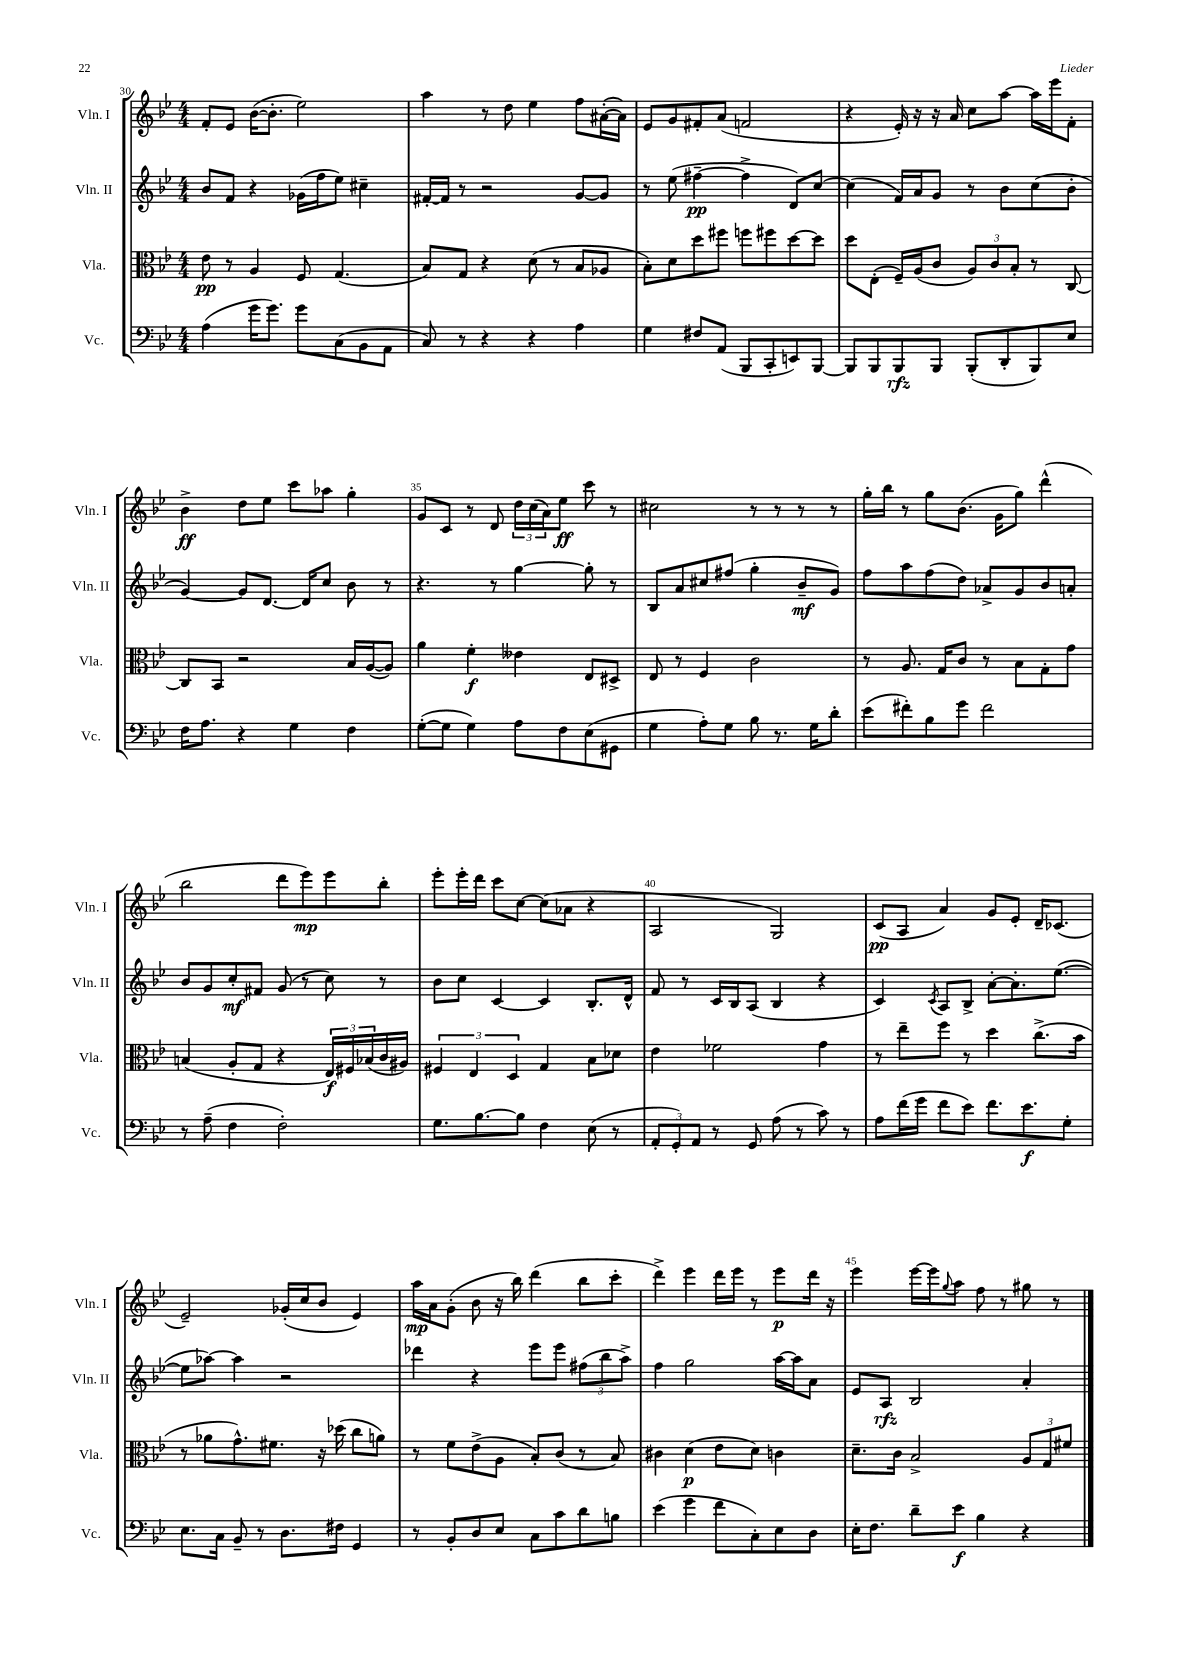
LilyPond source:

<<
\new StaffGroup <<
\new Staff = "s0" \with { instrumentName = "Vln. I" shortInstrumentName = "Vln. I" } {
    \clef treble \key bes \major \numericTimeSignature \time 4/4
    f'8-. ees'8 bes'16~( bes'8.-. ees''2) |
    a''4 r8 d''8 ees''4 f''8 ais'16~-.( ais'16) |
    ees'8 g'8 fis'8-. a'8( f'2 |
    r4 ees'16-.) r16 r16 a'16 c''8 a''8~ a''16 ees'''16 f'8-. |
    bes'4->\ff d''8 ees''8 c'''8 aes''8 g''4-. |
    g'8 c'8 r8 d'8 \tuplet 3/2 { d''16 c''16( a'16) } ees''8\ff c'''8 r8 |
    cis''2 r8 r8 r8 r8 |
    g''16-. bes''16 r8 g''8 bes'8.( g'16 g''8) d'''4-^( |
    bes''2 d'''8 ees'''8\mp) ees'''8 bes''8-. |
    ees'''8-. ees'''16-. d'''16 c'''8 c''8~ c''8( aes'8 r4 |
    a2 g2) |
    c'8\pp( a8 a'4) g'8 ees'8-. d'16-- ces'8.( |
    ees'2--) ges'16-.( c''16 bes'8 ees'4) |
    a''16\mp a'16 g'8-.( bes'8 r16 bes''16) d'''4( bes''8 c'''8-. |
    d'''4->) ees'''4 d'''16 ees'''16 r8 ees'''8\p d'''16 r16 |
    ees'''4 ees'''16~ ees'''16 \appoggiatura { g''8 } a''8 f''8 r8 gis''8 r8 \bar "|." |
}
\new Staff = "s1" \with { instrumentName = "Vln. II" shortInstrumentName = "Vln. II" } {
    \clef treble \key bes \major \numericTimeSignature \time 4/4
    bes'8 f'8 r4 ges'16( f''16 ees''8) cis''4-- |
    fis'16~-. fis'16 r8 r2 g'8~ g'8 |
    r8 ees''8( fis''4~--\pp fis''4-> d'8) c''8~ |
    c''4( f'16) a'16 g'8 r8 bes'8 c''8( bes'8-. |
    g'4~) g'8 d'8.~ d'16 c''8 bes'8 r8 |
    r4. r8 g''4~ g''8-. r8 |
    bes8 a'8 cis''8 fis''8( g''4-. bes'8--\mf g'8) |
    f''8 a''8 f''8( d''8) aes'8-> g'8 bes'8 a'8-. |
    bes'8 g'8 c''8-.\mf fis'8 g'8( r8 c''8) r8 |
    bes'8 c''8 c'4~ c'4 bes8.-. d'16-^ |
    f'8 r8 c'16 bes16 a8( bes4 r4 |
    c'4) \acciaccatura { c'8 } a8 bes8-> a'8~-. a'8.-. ees''8.~( |
    ees''8 aes''8~) aes''4 r2 |
    des'''4 r4 ees'''8 ees'''8 \tuplet 3/2 { fis''8( bes''8 a''8->) } |
    f''4 g''2 a''16~ a''16 a'8 |
    ees'8 a8\rfz bes2 a'4-. \bar "|." |
}
\new Staff = "s2" \with { instrumentName = "Vla." shortInstrumentName = "Vla." } {
    \clef alto \key bes \major \numericTimeSignature \time 4/4
    ees'8\pp r8 a4 f8 g4.( |
    bes8) g8 r4 d'8( r8 bes8 aes8 |
    bes8-.) d'8 d''8 fis''8 f''8 fis''8 d''8~ d''8 |
    d''8 ees8-.( f16--) a16( c'8 \tuplet 3/2 { a8) c'8 bes8-. } r8 c8~ |
    c8 bes,8 r2 bes16 a16~( a8) |
    a'4 f'4-.\f eeses'4 ees8 dis8-> |
    ees8 r8 f4 c'2 |
    r8 a8. g16 c'8 r8 bes8 g8-. g'8 |
    b4( a8-. g8 r4 \tuplet 3/2 { ees16\f) fis16 bes16( } c'16 ais16) |
    \tuplet 3/2 { fis4 ees4 d4 } g4 bes8 des'8 |
    ees'4 fes'2 g'4 |
    r8 ees''8-- f''8 r8 d''4 c''8.->( bes'16 |
    r8 aes'8 g'8.-^) fis'8. r16 des''16( c''8 a'8) |
    r8 f'8 ees'8->( a8 bes8-.) c'8( r8 bes8) |
    cis'4 d'4\p( ees'8 d'8) c'4 |
    d'8.-- c'16 bes2-> \tuplet 3/2 { a8 g8 fis'8 } \bar "|." |
}
\new Staff = "s3" \with { instrumentName = "Vc." shortInstrumentName = "Vc." } {
    \clef bass \key bes \major \numericTimeSignature \time 4/4
    a4( g'16 g'8.) g'8 c8( bes,8 a,8 |
    c8) r8 r4 r4 a4 |
    g4 fis8 a,8( bes,,8 c,8-. e,8) bes,,8~ |
    bes,,8 bes,,8 bes,,8\rfz bes,,8 bes,,8-.( d,8-. bes,,8) ees8 |
    f16 a8. r4 g4 f4 |
    g8~-.( g8 g4) a8 f8 ees8( gis,8 |
    g4 a8-.) g8 bes8 r8. g16 d'8-. |
    ees'8( fis'8-.) bes8 g'8 fis'2 |
    r8 a8--( f4 f2-.) |
    g8. bes8.~ bes8 f4 ees8( r8 |
    \tuplet 3/2 { a,8-. g,8-.) a,8 } r8 g,8 a8( r8 c'8) r8 |
    a8 f'16( g'16 f'8 ees'8) f'8. ees'8.\f g8-. |
    ees8. c16 bes,8-- r8 d8. fis16 g,4 |
    r8 bes,8-. d8 ees8 c8 c'8 d'8 b8 |
    ees'4( g'4 f'8 c8-.) ees8 d8 |
    ees16-. f8. d'8-- ees'8\f bes4 r4 \bar "|." |
}
>>
>>
\layout { \context { \Score currentBarNumber = #30 \override BarNumber.break-visibility = ##(#f #t #t) barNumberVisibility = #(every-nth-bar-number-visible 5) } }
